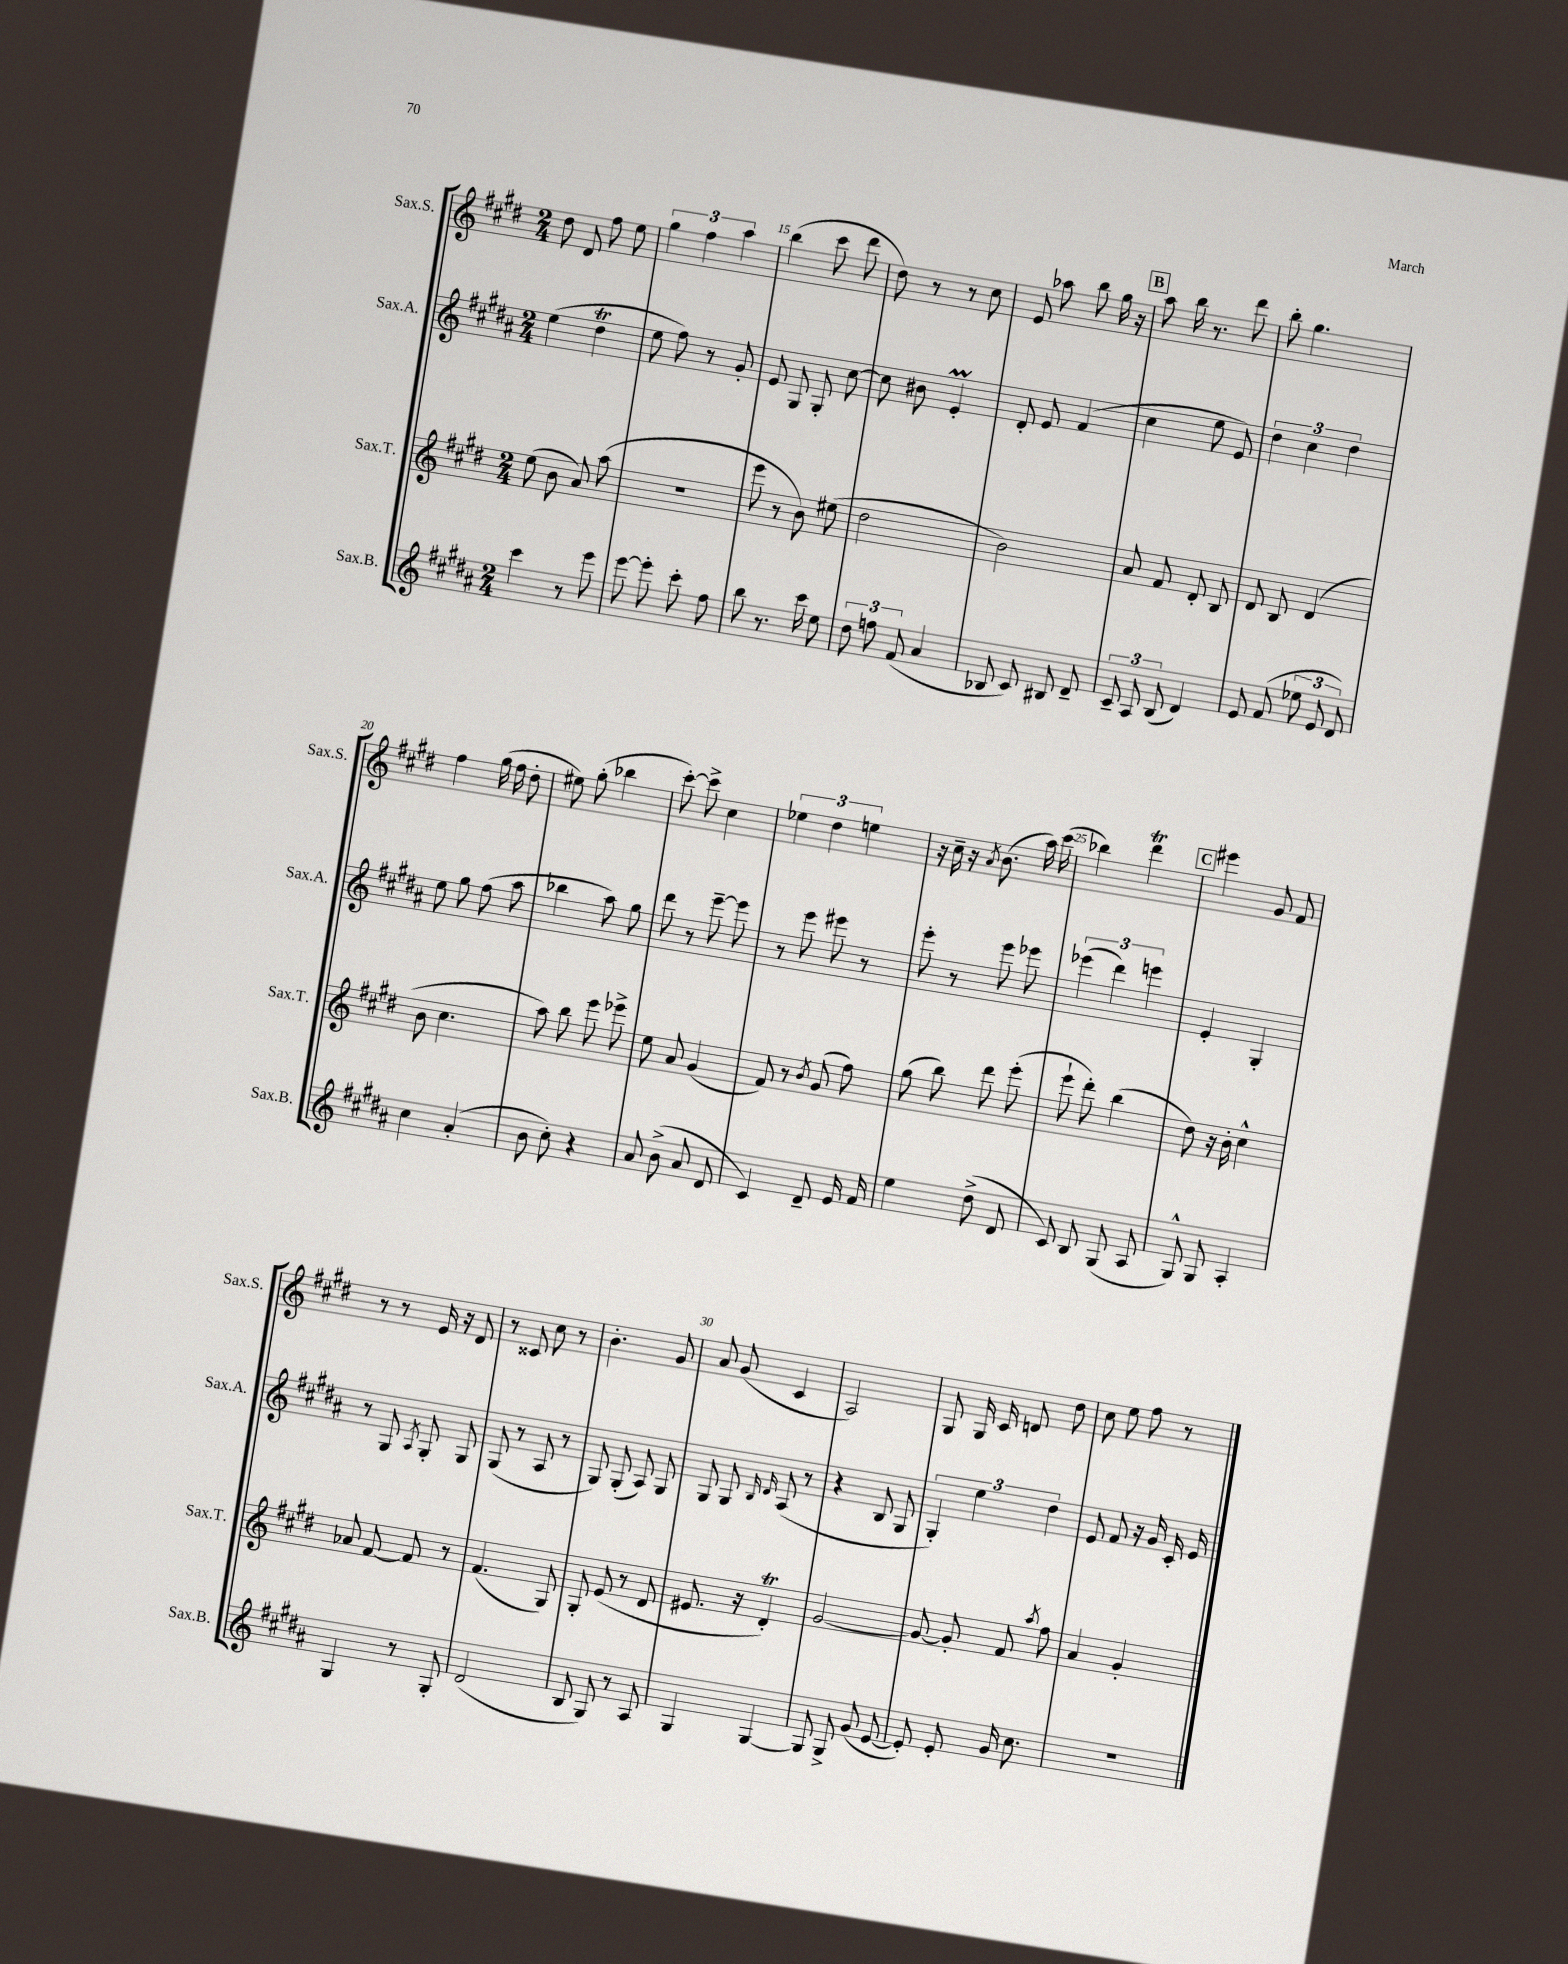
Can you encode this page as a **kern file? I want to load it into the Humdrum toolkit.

**kern	**kern	**kern	**kern
*part4	*part3	*part2	*part1
*staff4	*staff3	*staff2	*staff1
*I"Sax.B.	*I"Sax.T.	*I"Sax.A.	*I"Sax.S.
*I'Sax.B.	*I'Sax.T.	*I'Sax.A.	*I'Sax.S.
*clefG2	*clefG2	*clefG2	*clefG2
*k[f#c#g#d#a#]	*k[f#c#g#d#]	*k[f#c#g#d#a#]	*k[f#c#g#d#]
*M2/4	*M2/4	*M2/4	*M2/4
=13	=13	=13	=13
4ccc#\	(8ee\	(4ee\	8dd#\
.	8b\	.	8d#/
8r	8a/)	4dd#t\	8ff#\
8eee\	(8aa\	.	8ee\
=14	=14	=14	=14
[8eee\	2r	8ee\	6gg#\
8eee'\]	.	8ff#\)	.
.	.	.	6ff#\
8ccc#'\	.	8r	.
.	.	.	6aa\
8ff#\	.	8g#'/	.
=15	=15	=15	=15
8bb\	8eee\	8e/	(4bb\
8.r	8r	8G#/	.
.	8b\)	8G#'/	8ccc#\
16ccc#\	.	.	.
8ee\	(8ee#X\	[8cc#\	8ddd#\
=16	=16	=16	=16
12dd#\	2dd#\	8cc#\]	8dd#\)
12ffn\	.	.	.
.	.	8b#X\	8r
(12f#/	.	.	.
4a#/	.	4eM'/	8r
.	.	.	8cc#\
=17	=17	=17	=17
8B-X/	2b\)	8d#'/	8e/
8c#/)	.	8e/	8aa-X\
8B#X/	.	(4f#/	8bb\
8d#~/	.	.	16gg#\
.	.	.	16r
!!LO:REH:place=s1:t=B
=18	=18	=18	=18
12c#~/	8a/	4cc#\	8aa\
12A#/	.	.	.
.	8f#/	.	16bb\
(12B/	.	.	.
.	.	.	8.r
4d#/)	8d#'/	8ee\	.
.	8B/	8e/)	8ddd#\
=19	=19	=19	=19
8e/	8d#/	6dd#\	8bb'\
(8f#/	8B/	.	4.gg#\
.	.	6cc#\	.
12ee-X\	(4d#/	.	.
12e/	.	6dd#\	.
12d#/)	.	.	.
!!LO:LB:g=z
=20	=20	=20	=20
4cc#\	8b\	8ee\	4ff#\
.	4.cc#\	8gg#\	.
(4a#'/	.	(8ff#\	(16gg#\
.	.	.	16ff#\
.	.	8aa#\	8dd#'\
=21	=21	=21	=21
8b\	8aa\)	4bb-X\	8ee#X\)
8cc#'\)	8bb\	.	(8gg#'\
4r	8eee\	8aa#\)	4bb-X\
.	8eee-X^\	8gg#\	.
=22	=22	=22	=22
8a#/	8ee\	8ddd#\	[8ccc#'\)
(8b^\	8a/	8r	8ccc#^\]
8a#/	(4g#/	[8eee~\	4cc#\
8d#/	.	8eee\]	.
=23	=23	=23	=23
4c#/)	8f#/)	8r	6ee-X\
.	8r	8eee\	.
.	.	.	6dd#\
.	8qb/	.	.
8d#~/	(8g#/	8eee#X\	.
.	.	.	6een\
16e/	8ff#\)	8r	.
16f#/	.	.	.
=24	=24	=24	=24
4ee\	(8gg#\	8eee'\	16r
.	.	.	16cc#~\
.	8bb\)	8r	16r
.	.	.	8qa/
.	.	.	(8.b\
(8dd#^\	8ddd#\	8eee\	.
8d#/	(8eee'\	8eee-X\	16aa\)
.	.	.	(16ccc#\
=25	=25	=25	=25
8c#/)	8eee`\	(6eee-X\	4bb-X\)
8B/	8ddd#'\)	.	.
.	.	6ddd#\)	.
(8G#/	(4bb\	.	4ddd#t\
.	.	6eeen\	.
8A#/	.	.	.
!!LO:REH:place=s1:t=C
=26	=26	=26	=26
8G#^^/)	8dd#\)	4e'/	4eee#X\
8G#/	16r	.	.
.	16b'\	.	.
4A#'/	4cc#^^\	4G#'/	8g#/
.	.	.	8f#/
!!LO:LB:g=z
=27	=27	=27	=27
4G#/	8a-X/	8r	8r
.	[8f#/	8G#/	8r
.	.	8qA#/	.
8r	8f#/]	8G#'/	16e/
.	.	.	16r
8G#'/	8r	8G#/	8d#/
=28	=28	=28	=28
(2d#/	(4.f#/	(8G#/	8r
.	.	8r	8c##X/
.	.	8A#/	8cc#\
.	8G#/)	8r	8r
=29	=29	=29	=29
8B/	8G#'/	8G#/)	4.b'\
8G#/)	(8e/	(8G#'/	.
8r	8r	8A#/)	.
8A#/	8d#/	8G#/	8g#/
=30	=30	=30	=30
4G#/	8.e#X/	8G#/	8a/
.	.	8G#/	(8g#/
.	16r	.	.
.	.	16qqB/	.
.	.	16qqd#/	.
[4G#/	4d#t'/)	(8A#/	4c#/
.	.	8r	.
=31	=31	=31	=31
8G#/]	[2g#/	4r	2A/)
8G#^/	.	.	.
(8g#/	.	8B/	.
[8e/	.	8G#/	.
=32	=32	=32	=32
8e'/])	8g#/_	6G#'/)	8G#/
8e'/	8g#'/]	.	16G#/
.	.	6ee\	.
.	.	.	16c#/
16g#/	8f#/	.	8dn/
8.cc#\	.	.	.
.	.	6dd#\	.
.	8qaa/	.	.
.	8ff#\	.	8dd#\
=33	=33	=33	=33
2r	4a/	8e/	8cc#\
.	.	8f#/	8ee\
.	4g#'/	16r	8ff#\
.	.	16g#/	.
.	.	16c#'/	8r
.	.	16e/	.
==	==	==	==
*-	*-	*-	*-
